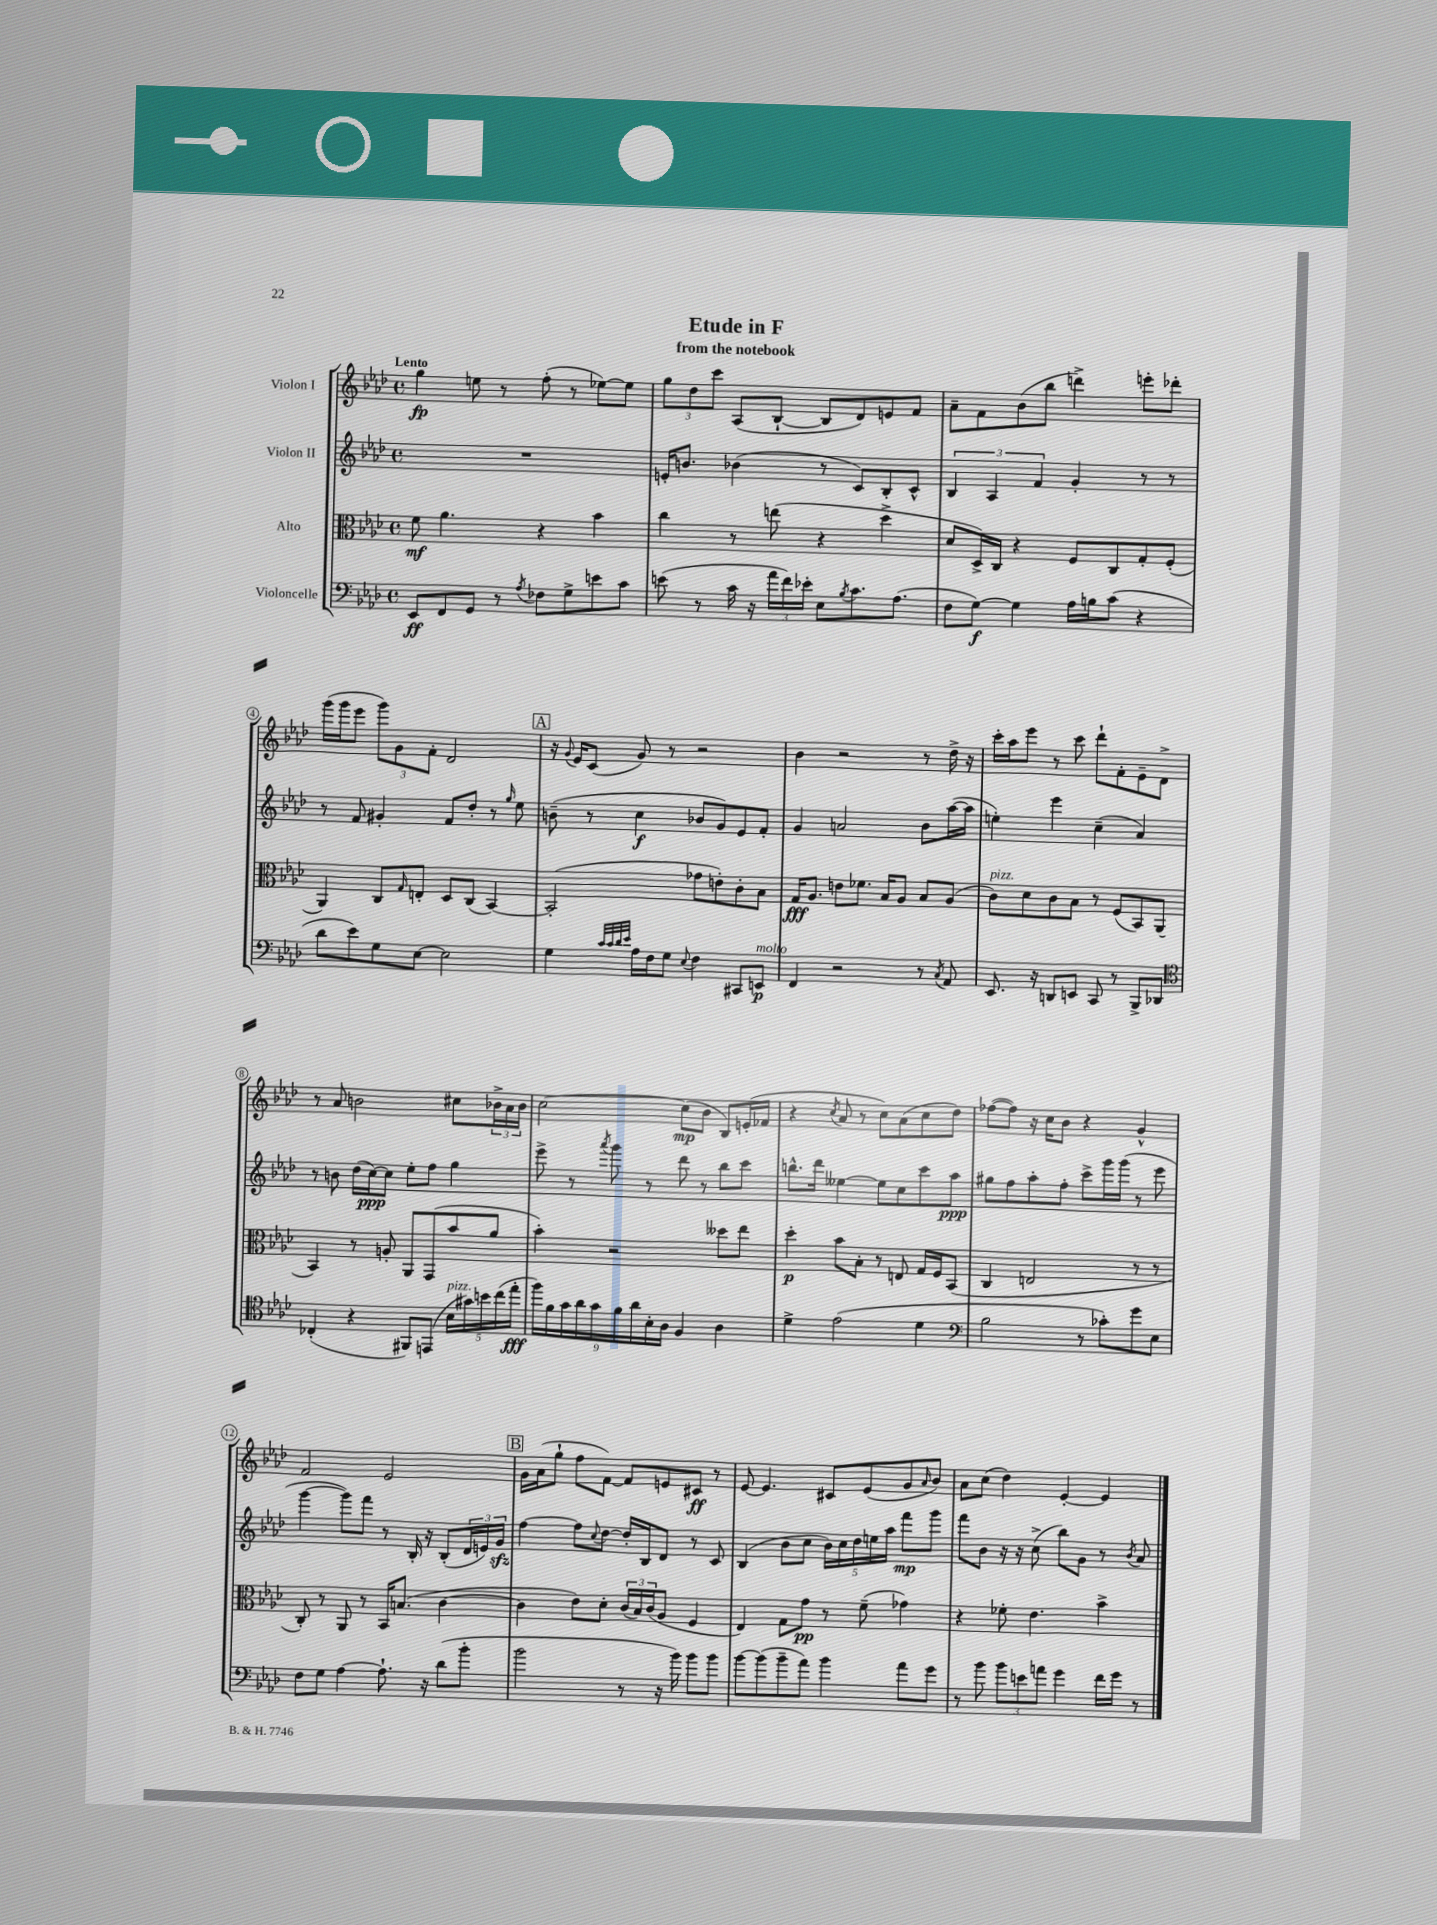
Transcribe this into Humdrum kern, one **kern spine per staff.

**kern	**kern	**kern	**kern
*staff4	*staff3	*staff2	*staff1
*clefF4	*clefC3	*clefG2	*clefG2
*k[b-e-a-d-]	*k[b-e-a-d-]	*k[b-e-a-d-]	*k[b-e-a-d-]
*M4/4	*M4/4	*M4/4	*M4/4
*met(c)	*met(c)	*met(c)	*met(c)
8EE-	8f	1r	4gg
8FF	4.a-	.	.
8GG	.	.	8ee
8r	.	.	8r
8qA-	.	.	.
8F-	4r	.	(8ff'
8G^	.	.	8r
8e	4b-	.	[8ee-)
8c	.	.	8ee-]
=	=	=	=
(8e	4cc	16e'	12gg
.	.	8.b	.
.	.	.	12dd-
8r	.	.	.
.	.	.	12ccc
16c	8r	(4b-	(8A-
16r	.	.	.
24a-	(8ee	.	[8B-`
24f)	.	.	.
24e-'	.	.	.
8E-	4r	8r	8B-]
8qB-	.	.	.
8.c	.	8c)	8d-)
.	4dd-^	8B-'	8e
(8.A-	.	.	.
.	.	8c^^	8f
=	=	=	=
8F	8d-	6B-	8a-~
[8G)	16D-^)	.	8f
.	.	6A-	.
.	16C	.	.
4G]	4r	.	(8b-
.	.	6f	.
.	.	.	8bb-
16A-	8F	4g'	4ddd^)
16B	.	.	.
(8c	8C	.	.
4r	8G'	8r	8eee'
.	(8F'	8r	8ddd-'
=	=	=	=
8d-	4AA-)	8r	(16ggg
.	.	.	16ggg
8e-)	.	8f	8eee-
8G	8C	4g#'	12ggg)
.	.	.	12g
.	16qqG	.	.
[8E-	8E'	.	.
.	.	.	12f'
2E-]	8D-	8f	2d-
.	(8C	8dd-'	.
.	[4BB-)	8r	.
.	.	16qqgg	.
.	.	8ee-	.
=	=	=	=
4G	(2BB-']	(8b~	16r
.	.	.	8qqg
.	.	.	16e-
.	.	8r	(8c
32qqc	.	.	.
32qqc	.	.	.
32qqd-	.	.	.
32qqe-	.	.	.
16A-	.	4cc	8g)
16F	.	.	.
8G	.	.	8r
8qqE-	.	.	.
4F	8g-	8b-	2r
.	8e')	8g)	.
8CC#	8c'	8e-	.
8EE	8B-	8f'	.
=	=	=	=
4FF	16G	4g	4b-
.	8.A-	.	.
2r	8e	2a	2r
.	8.f-	.	.
.	16B-	.	.
.	8A-	.	.
8r	8B-	8b-	8r
8qC	.	.	.
8AA-	(8A-	([16aa-	16dd-^
.	.	16aa-]	16r
=	=	=	=
8.EE-	8c)	4ee')	16ccc'
.	.	.	16aa-
.	8d-	.	8eee-
16r	.	.	.
8DD	8c	4eee-	8r
8EE	8B-	.	8ccc
8CC	8r	(4cc~	8ddd-`
8r	(8F	.	8f'
8BBB-^	8BB-)	4a-)	8e-~
8DD-	(8AA-	.	8d-^
=	=	=	=
*clefC4	*	*	*
(4C-'	4BB-)	8r	8r
.	.	8b	8a-
4r	8r	(16dd-	2b
.	.	[16cc)	.
.	8A'	8cc]	.
8FF#)	8AA-	8ee-'	.
(8EE	(8GG	8ff	.
20B-	8b-	4gg	8cc#
20g#)	.	.	.
20b	.	.	.
.	8a-	.	24b-^
(20cc	.	.	.
.	.	.	24a-
20ee-'	.	.	.
.	.	.	24b-
=	=	=	=
18ff)	4b-')	8eee-^	[2cc
18f	.	.	.
18g	.	.	.
.	.	8r	.
18a-	.	.	.
18g	.	.	.
.	.	8qaaa-	.
.	2r	8ggg	.
18f	.	.	.
18a-	.	.	.
.	.	8r	.
18B-'	.	.	.
18A-	.	.	.
4F	.	8ddd-	(8cc]
.	.	8r	8b-
4A-	8dd--	8bb-	8B-)
.	8ee-	8ccc	(16e'
.	.	.	16f-
=	=	=	=
4d-^	4dd-'	8.bb^^	4r
.	.	16ddd-	.
.	.	.	8qcc
(2e-	8b-	[4ee--	8a-
.	8B-'	.	8r
.	8r	8ee--]	8cc)
.	8E	8cc	(8a-
4d-	16G	8ccc	8cc
.	16F	.	.
.	(8BB-	8aa-	8dd-)
=	=	=	=
*clefF4	*	*	*
2B-	4C	8gg#	([8ff-
.	.	8ff	8ff-])
.	2E	8aa-'	16r
.	.	.	16cc
.	.	8ff'	8b-
8r	.	8ccc^	4r
8c-')	.	16ggg	.
.	.	(16ggg	.
8g	8r	8r	4g^^
8E-	8r	8eee-	.
=	=	=	=
8F	8C')	[4ggg	2f
8G	8r	.	.
[4A-	8AA-	8ggg])	.
.	8r	8fff	.
8.A-`]	16BB-	8r	2e-
.	(8.B	.	.
.	.	16B-'	.
16r	.	16r	.
(8d-	[4c	(8B-'	.
8b-'	.	24d-	.
.	.	24e)	.
.	.	24g	.
=	=	=	=
2b-	4c]	[4ff	16g
.	.	.	(16a-
.	.	.	8gg`
.	8e-)	8ff]	8ff
.	.	8qqcc	.
.	8d-'	[8dd-	[8f)
8r	(24c	16dd-']	8f]
.	24B-)	.	.
.	.	16B-	.
.	(24c	.	.
16r	8A-	8d-	8e
16b-)	.	.	.
8b-	4F	8r	8c#
8b-	.	8c	8r
=	=	=	=
[8b-	4E-)	(4B-	[8e-
(8b-]	.	.	4.e-]
8b-~	8G	8b-	.
8a-)	8g	8cc	.
4b-	8r	20b-)	8c#
.	.	20cc	.
.	.	20dd-	.
.	(8f~	.	(8e-
.	.	20ee	.
.	.	20aa-	.
8a-	4g-)	8fff	8g
.	.	.	16qqa-
8g	.	8ggg	8b-)
=	=	=	=
8r	4r	8fff	8a-
8b-	.	8b-	(8cc
12b-	8f-'	16r	4dd-)
.	.	16r	.
12e	.	.	.
.	4.e-	(8cc^	.
12a	.	.	.
4g	.	8bb-)	[4e-'
.	.	8g	.
16f	4b-^	8r	4e-]
16g	.	.	.
.	.	8qb-	.
8r	.	8a-	.
==	==	==	==
*-	*-	*-	*-
